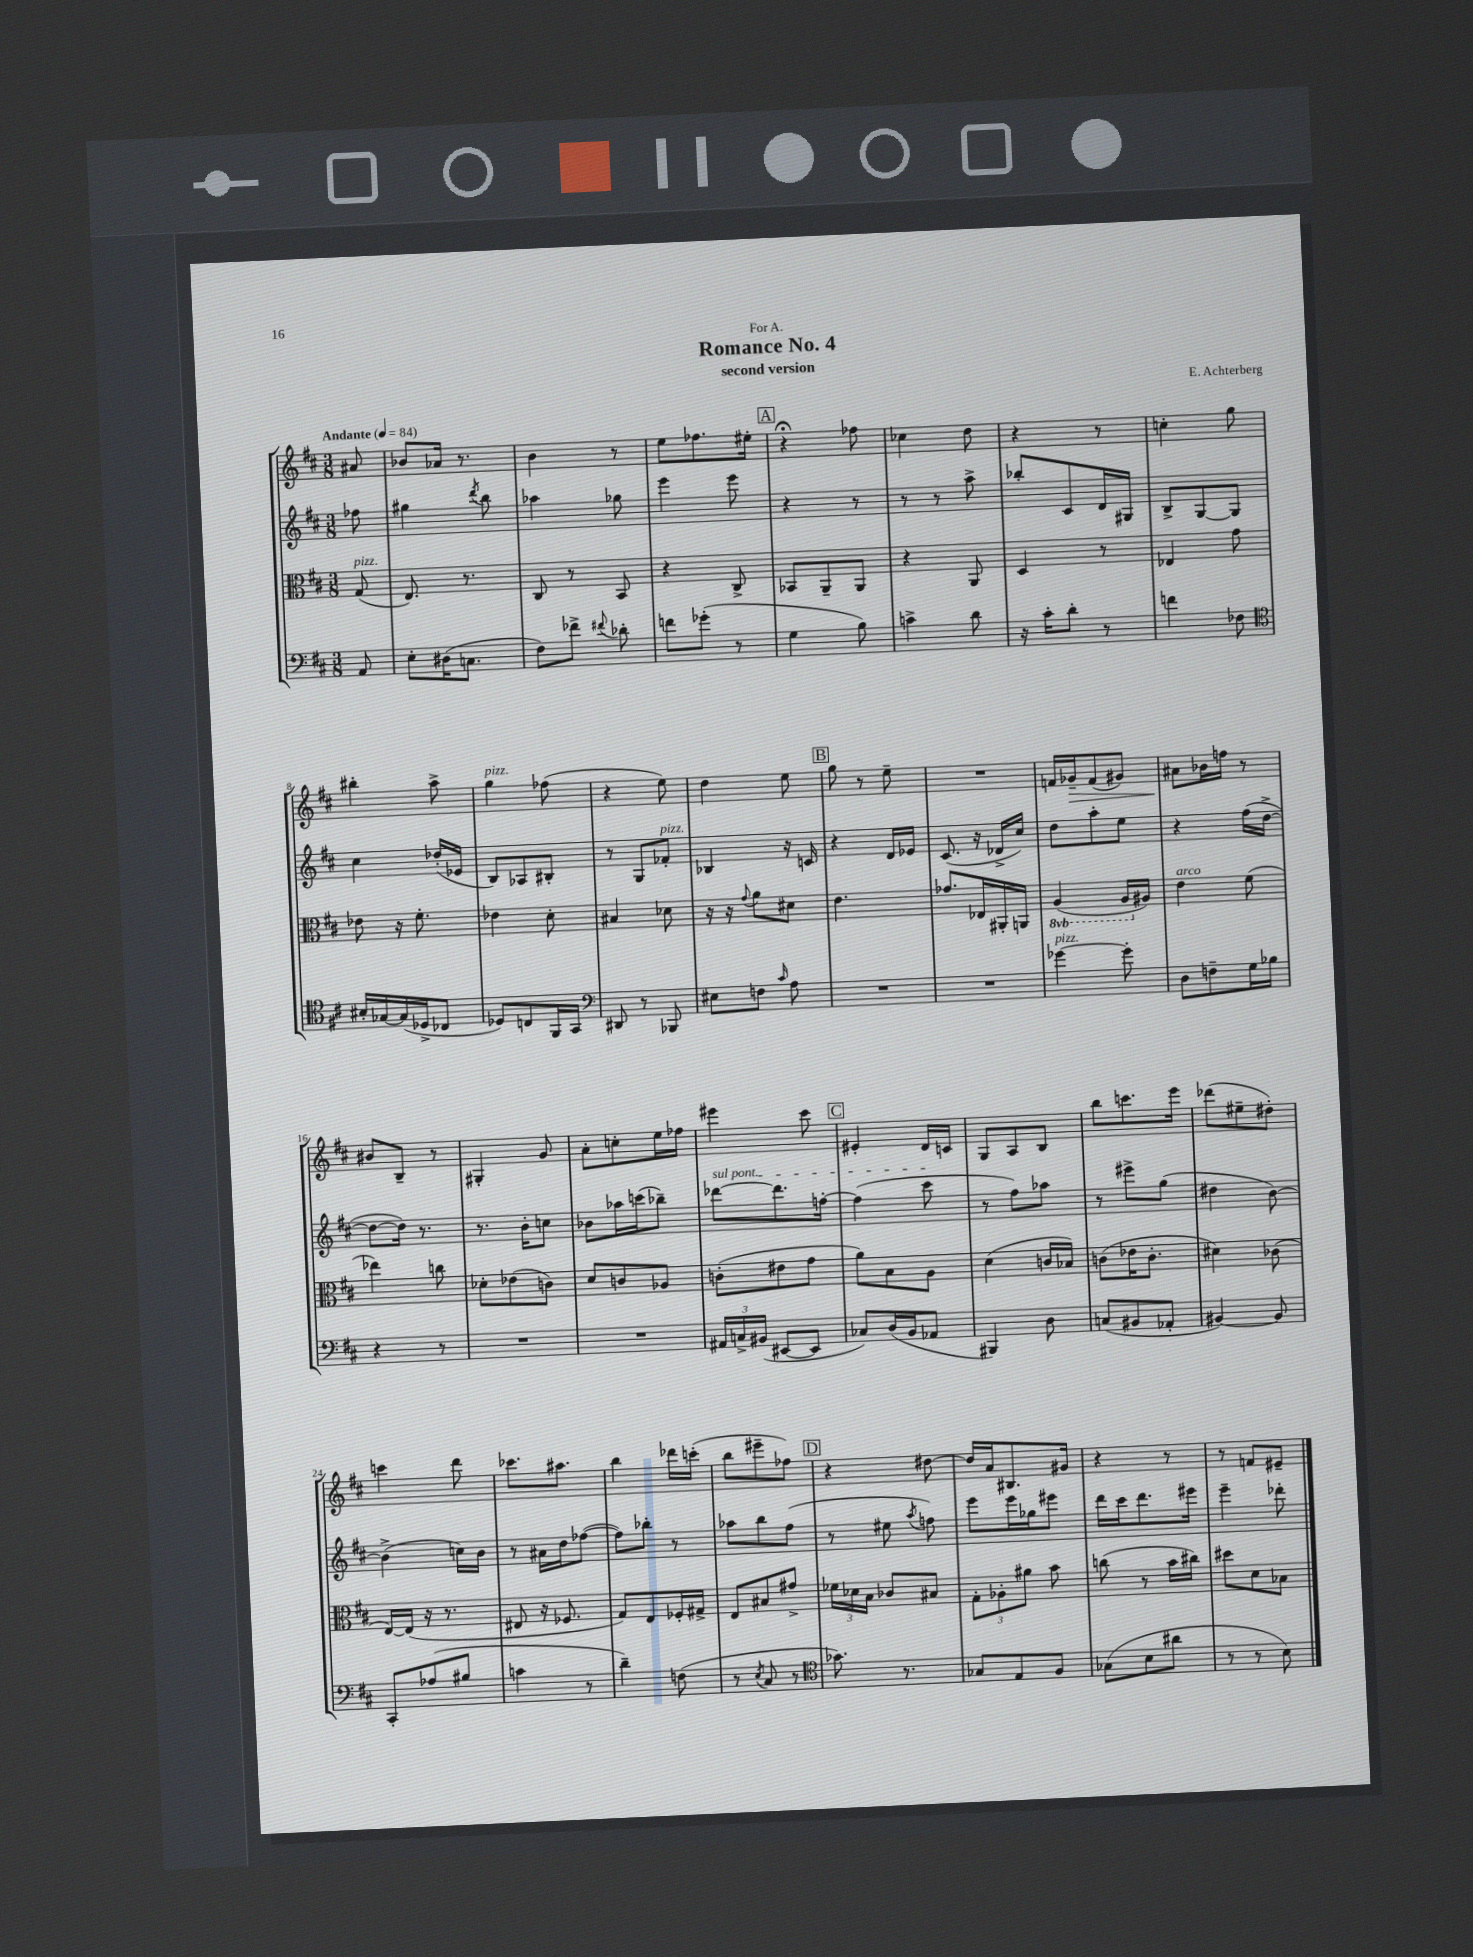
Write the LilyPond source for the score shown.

\header { title = "Romance No. 4" composer = "E. Achterberg" subtitle = "second version" dedication = "For A." }
<<
\new StaffGroup <<
\new Staff = "s0" {
    \clef treble \key d \major \numericTimeSignature \time 3/8 \partial 8 \tempo "Andante" 4 = 84
    \autoBeamOff ais'8 |
    bes'8[ aes'16] r8. |
    b'4 r8 |
    e''8[ fes''8. eis''16]-. |
    \mark \markup { \box "A" } r4\fermata fes''8 |
    ces''4 d''8 |
    r4 r8 |
    c''4-. g''8 |
    bis''4-. a''8-> |
    g''4^\markup { \italic "pizz." } fes''8( |
    r4 e''8) |
    d''4 e''8 |
    \mark \markup { \box "B" } g''8 r8 e''8-- |
    R4. |
    f'16[ ges'16--\> f'8( gis'8]) |
    ais'8[\! bes'16 f''16] r8 |
    bis'8[ b8]-- r8 |
    gis4-. g'8 |
    a'8[-. c''8-. e''16 fes''16] |
    eis'''4 cis'''8 |
    \mark \markup { \box "C" } eis'4-. d'16[ c'16] |
    g8[ a8 b8] |
    b''8[ c'''8. e'''16] |
    des'''8[( eis''8-- dis''8]-.) |
    c'''4 d'''8 |
    ces'''8.[ ais''8.] |
    b''4 des'''16[ c'''16]-.( |
    b''8[ eis'''8-- fes''8]) |
    \mark \markup { \box "D" } r4 dis''8~ |
    dis''16[ a'16 bis8. gis'16] |
    r4 r8 |
    r8 f'8[ eis'8]-- \bar "|." |
}
\new Staff = "s1" {
    \clef treble \key d \major \numericTimeSignature \time 3/8 \partial 8
    \autoBeamOff fes''8 |
    gis''4 \acciaccatura { d'''8 } b''8 |
    aes''4 ges''8 |
    e'''4 e'''8 |
    \mark \markup { \box "A" } r4 r8 |
    r8 r8 a''8-> |
    bes''8[-. cis'8 d'16 gis16] |
    b8[-> g8~ g8] |
    cis''4 des''16[-.( ees'16] |
    b8[) aes8 bis8]-. |
    r8 g8[ fes'8]-.^\markup { \italic "pizz." } |
    bes4 r16 c'16 |
    \mark \markup { \box "B" } r4 d'16[ ees'16] |
    cis'8.( r16 des'16[-> cis''16]) |
    d''8[ a''8-. e''8] |
    r4 fis''16[( d''16]~-> |
    d''8[~ d''16]) r8. |
    r8. b'16[-. c''8] |
    bes'8[ aes''16 c'''16( bes''8]--) |
    \once \override TextSpanner.bound-details.left.text = \markup { \italic "sul pont." } des'''8[~\startTextSpan des'''8. f''16]~-. |
    \mark \markup { \box "C" } f''4( cis'''8\stopTextSpan |
    r8 fis''8[) aes''8] |
    r8 eis'''8[-> g''8]( |
    dis''4 b'8~) |
    b'4->( c''16[) b'16] |
    r8 ais'16[ d''16 fes''8]~( |
    fes''8[) bes''8]-. r8 |
    aes''8[ b''8 fis''8]( |
    \mark \markup { \box "D" } r8 eis''8 \acciaccatura { a''8 } f''8) |
    e'''8[ e'''16 ges''16 eis'''8] |
    d'''16[ cis'''16 d'''8. eis'''16] |
    e'''4-- des'''8-. \bar "|." |
}
\new Staff = "s2" {
    \clef alto \key d \major \numericTimeSignature \time 3/8 \set Staff.ottavationMarkups = #ottavation-simple-ordinals \partial 8
    \autoBeamOff g8^\markup { \italic "pizz." }( |
    e8.) r8. |
    cis8 r8 b,8 |
    r4 cis8-> |
    \mark \markup { \box "A" } bes,8[ a,8-- a,8] |
    r4 a,8 |
    d4 r8 |
    ees4 g'8 |
    ees'8 r16 fis'8.-. |
    ees'4 d'8-. |
    bis4 des'8 |
    r16 r16 \appoggiatura { g'8 } a'8[ dis'8] |
    \mark \markup { \box "B" } e'4. |
    ges'8.[ ees16 ais,16-. a,16] |
    \ottava #-1 a,4( a,16[ \ottava #0 ais16]) |
    e'4^\markup { \italic "arco" } fis'8( |
    ees''4) c''8 |
    des'8[-. ees'8( c'8]) |
    d'8[ c'8 aes8] |
    c'8[-.( eis'8 g'8] |
    \mark \markup { \box "C" } a'8[) b8 a8] |
    d'4( c'16[ bes16]) |
    c'8[( ees'16 c'8.]-. |
    dis'4) ces'8( |
    e16[~) e16]( r16 r8. |
    eis8 r16 fes8. |
    g8[) e8 fes16-. gis16]-> |
    e8[ bis8 gis'8]-> |
    \mark \markup { \box "D" } \tuplet 3/2 { fes'16[ des'16 b16] } ces'8[ bis8] |
    \tuplet 3/2 { g8[-. aes8-. ais'8] } b'8 |
    c''8( r8 b'16[ cis''16]) |
    dis''8[ d'8 bes8] \bar "|." |
}
\new Staff = "s3" {
    \clef bass \key d \major \numericTimeSignature \time 3/8 \partial 8
    \autoBeamOff a,8 |
    e8[-. dis16( c8.] |
    fis8[) fes'8]-> \appoggiatura { fis'8 } des'8-. |
    f'8[ ges'8]-.( r8 |
    \mark \markup { \box "A" } g4 b8) |
    c'4-> d'8 |
    r16 cis'16[-. d'8]-. r8 |
    f'4 fes8 |
    \clef tenor bis16[-. ges16~ ges16( des16-> ces8] |
    des8[) c8 fis,16 g,16] |
    \clef bass dis,8 r8 bes,,8 |
    eis8[ f8] \grace { cis'16 } a8 |
    \mark \markup { \box "B" } R4. |
    R4. |
    ges'4~^\markup { \italic "pizz." } ges'8-. |
    d8[ f8-- g16 bes16] |
    r4 r8 |
    R4. |
    R4. |
    \tuplet 3/2 { ais,16[ c16-> bis,16]( } eis,8[~ eis,8] |
    \mark \markup { \box "C" } ces8[) d16( b,16 aes,8] |
    bis,,4) d8 |
    c8[( bis,8 aes,8]-. |
    bis,4~) bis,8 |
    cis,8[-. aes8( bis8] |
    c'4 r8 |
    d'4--) f8( |
    r8 \acciaccatura { e8 } cis8 r8 |
    \mark \markup { \box "D" } \clef tenor ges'8.) r8. |
    ges8[ e8 fis8] |
    ges8[( b8 ais'8] |
    r8 r8 b8) \bar "|." |
}
>>
>>
